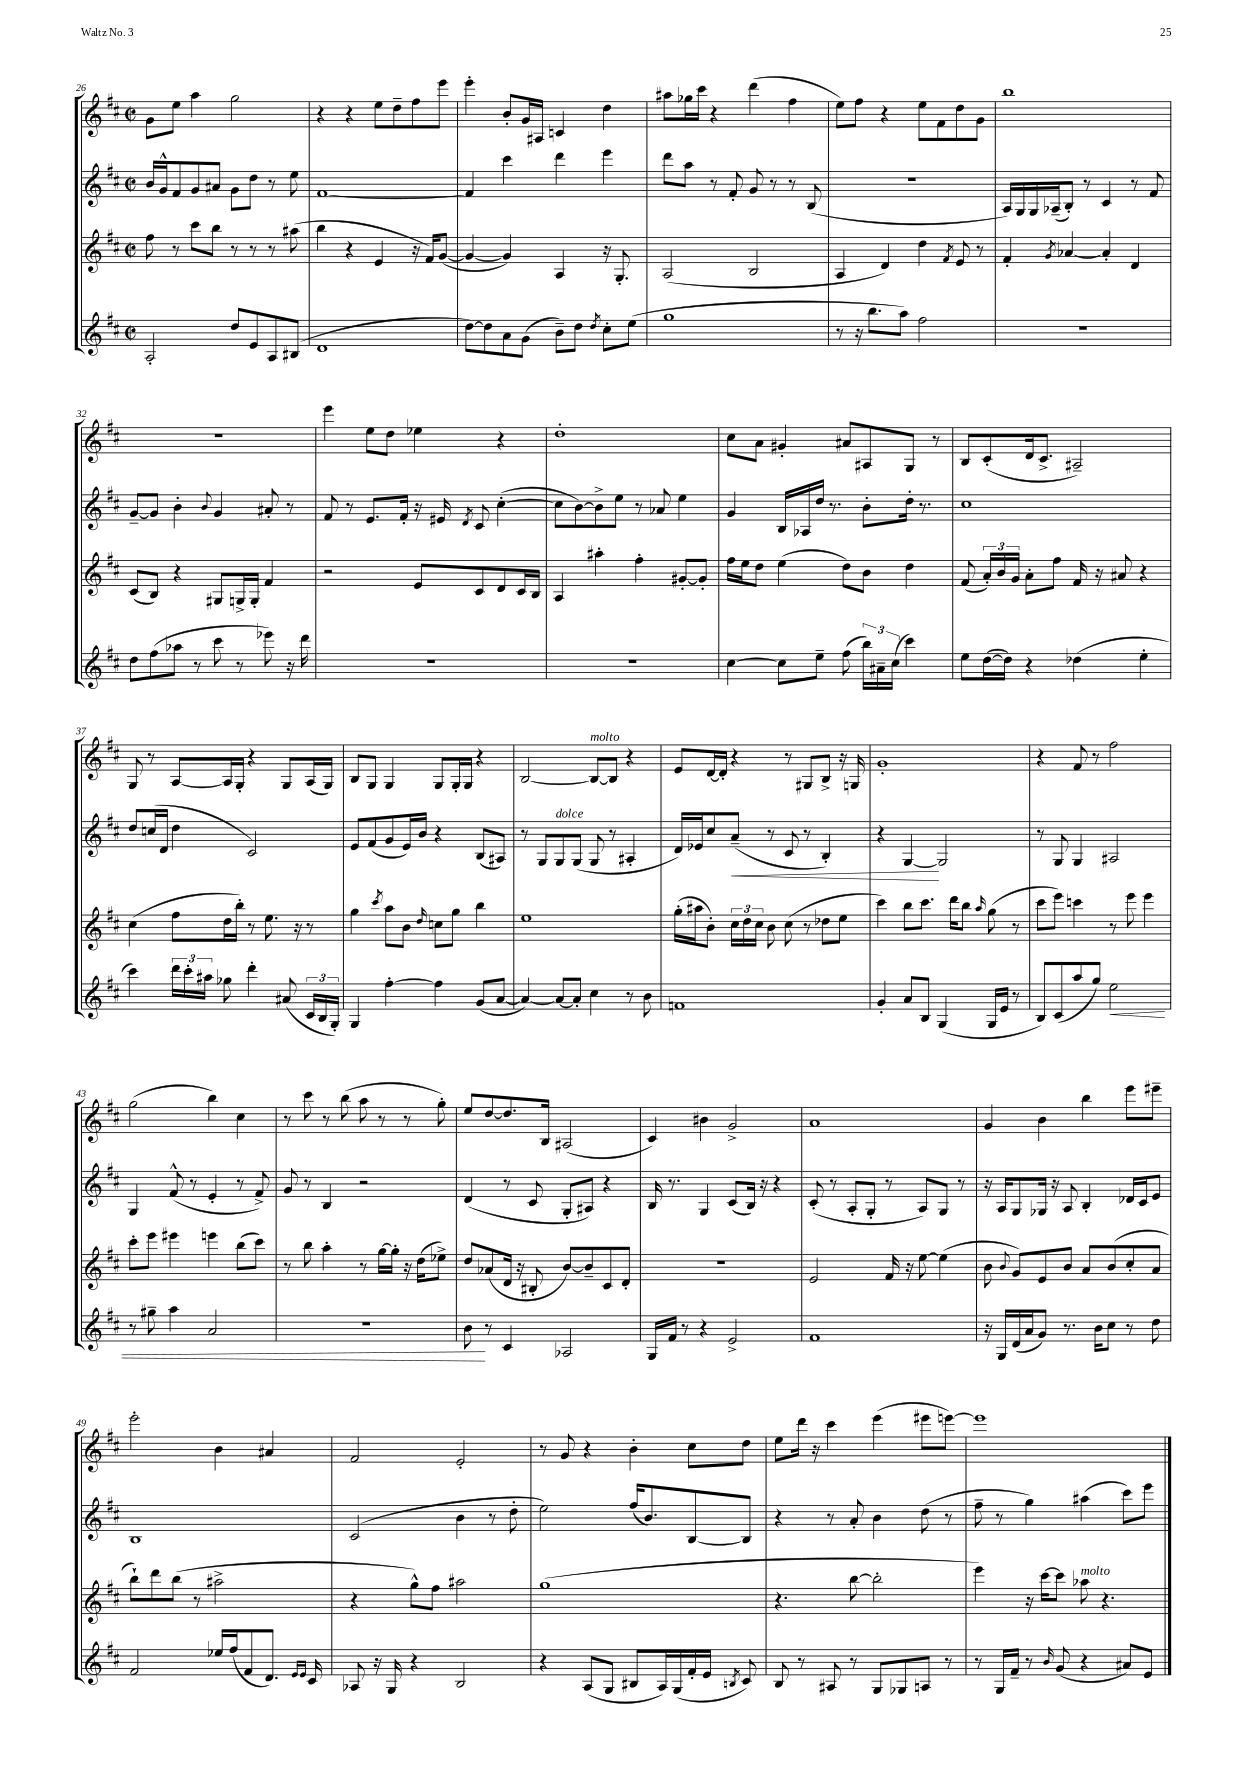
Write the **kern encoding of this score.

**kern	**kern	**kern	**kern
*staff4	*staff3	*staff2	*staff1
*clefG2	*clefG2	*clefG2	*clefG2
*k[f#c#]	*k[f#c#]	*k[f#c#]	*k[f#c#]
*M2/2	*M2/2	*M2/2	*M2/2
*met(c|)	*met(c|)	*met(c|)	*met(c|)
2A'/	8ff#\	16b/LL	8g\L
.	.	16g^^/J	.
.	8r	8f#/	8ee\J
.	8ccc#\L	8g/	4aa\
.	8bb\J	8a#/J	.
8dd/L	8r	8g\L	2gg\
8e/	8r	8dd\J	.
8A/	8r	8r	.
(8B#/J	(8aa#\	8ee\	.
=	=	=	=
1d	4bb\	[1f#	4r
.	4r	.	4r
.	4e/	.	8ee\L
.	.	.	8dd~\
.	16r	.	8ff#\
.	16f#/LK)	.	.
.	([8g/J	.	8eee\J
=	=	=	=
[8dd\L)	4g/_	4f#/]	4eee'\
8dd\]	.	.	.
8a\	4g/])	4ccc#\	8b'/L
(8g\J	.	.	16g/L
.	.	.	16A#/JJ
8b~\L)	4A/	4ddd\	4c/
8dd\J	.	.	.
8qdd/	.	.	.
8cc#'\L	16r	4eee\	4dd\
.	8.G'/	.	.
(8ee\J	.	.	.
=	=	=	=
1gg	(2A/	8ddd\L	8aa#\L
.	.	8aa\J	16gg-\L
.	.	.	16ccc#\JJ
.	.	8r	4r
.	.	8f#'/	.
.	2B/	8g/	(4ddd\
.	.	8r	.
.	.	8r	4ff#\
.	.	(8B/	.
=	=	=	=
8r	4A/	1r	8ee\L)
16r	.	.	8ff#\J
8.bb\L	.	.	.
.	4d/)	.	4r
8aa\J)	.	.	.
2ff#\	4dd\	.	8ee\L
.	.	.	8f#\
.	8qf#/	.	.
.	8e/	.	8dd\
.	8r	.	8g\J
=	=	=	=
1r	4f#'/	16A/LL)	1bb
.	.	16G/	.
.	.	16G/	.
.	.	(16A-~/J	.
.	8qg/	.	.
.	[4a-/	8B'/J)	.
.	.	8r	.
.	4a-'/]	4c#/	.
.	4d/	8r	.
.	.	8f#/	.
=	=	=	=
8dd\L	(8c#/L	[8g~/L	1r
(8ff#\	8B/J)	8g/]J	.
8aa-\J	4r	4b'\	.
8r	.	.	.
.	.	8qqb/	.
8ccc#\	8G#/L	4g/	.
8r	16G^/L	.	.
.	16G'/JJ	.	.
8eee-\)	4f#/	8a#'/	.
16r	.	8r	.
16ddd\	.	.	.
=	=	=	=
1r	2r	8f#/	4eee\
.	.	8r	.
.	.	8.e/L	8ee\L
.	.	.	8dd\J
.	.	16f#'/Jk	.
.	8e/L	16r	4ee-\
.	.	16e#/	.
.	.	8qd/	.
.	8c#/	8c#/	.
.	8d/	([4cc#'\	4r
.	16c#/L	.	.
.	16B/JJ	.	.
=	=	=	=
1r	4A/	8cc#\]L	1dd'
.	.	[8b\)	.
.	4aa#'\	8b^\]	.
.	.	8ee\J	.
.	4ff#'\	8r	.
.	.	8a-/	.
.	[8g#'/L	4ee\	.
.	8g#'/]J	.	.
=	=	=	=
[4cc#\	16ff#\LL	4g/	8cc#\L
.	16ee\J	.	.
.	8dd\J	.	8a\J
8cc#\]L	(4ee\	16B/LL	4g#'/
.	.	16A-/	.
8ee~\J	.	16dd/JJ	.
.	.	8.r	.
(8ff#\	8dd\L)	.	8a#/L
24bb\LL)	8b\J	8b'\L	8A#/
24a#~\	.	.	.
(24cc#\JJ	.	.	.
4ccc#\)	4dd\	16dd'\Jk	8G/J
.	.	8.r	.
.	.	.	8r
=	=	=	=
8ee\L	(8f#/	1cc#	8B/L
([16dd\L	24a'/LL)	.	(8c#'/
.	24b/	.	.
16dd\]JJ)	.	.	.
.	24g/JJ	.	.
4r	8a'\L	.	16d/k
.	.	.	8.c#^/J
.	8ff#\J	.	.
(4dd-\	16f#/	.	2A#~/)
.	16r	.	.
.	8a#/	.	.
4ee'\	4r	.	.
=	=	=	=
4ccc#\)	(4cc#\	8dd/L	8G/
.	.	(16cc/L	8r
.	.	16d/JJ	.
24ddd\LL	8ff#\L	4dd\	[8A/L
24ccc#'\	.	.	.
24aa#\JJ	.	.	.
8gg-\	16dd\L	.	16A/]L
.	16bb'\JJ)	.	16G'/JJ
4ddd'\	8r	2c#/)	4r
.	8.ee\	.	.
(8a#/	.	.	8G/L
.	16r	.	.
24c#/LL	8r	.	(16A/L
24B/	.	.	.
.	.	.	16G/JJ)
24G'/JJ)	.	.	.
=	=	=	=
4G/	4gg\	8e/L	8B/L
.	.	(8f#/	8G/J
.	8qccc#/	.	.
[4ff#'\	8aa\L	8g/	4G/
.	8b\J	16e/L)	.
.	.	16b/JJ	.
.	16qqdd/	.	.
4ff#\]	8cc\L	4r	8G/L
.	8gg\J	.	16G'/L
.	.	.	16G/JJ
(8g/L	4bb\	(8B/L	4r
[8a/J	.	8A#/J)	.
=	=	=	=
4a/_)	1ee	8r	[2B/
.	.	8G/L	.
8a/_L	.	8G/	.
8a'/]J	.	(8G/J	.
4cc#\	.	8G/	8B/_L
.	.	8r	8B/]J
8r	.	4A#'/	4r
8b\	.	.	.
=	=	=	=
1f	(16gg'\LL	16d/LL)	8e/L
.	16aa#\J	16e-/J	.
.	8b'\J)	8cc#/	[16d/L
.	.	.	16d'/]JJ
.	24cc#\LL	(8a~/J	4r
.	24dd\	.	.
.	24cc#\JJ	.	.
.	8b\	8r	.
.	(8cc#\	8c#/	8r
.	8r	8r	8G#/L
.	8dd-\L	4B'/)	8B^/J
.	8ee\J	.	16r
.	.	.	16G/
=	=	=	=
4g'/	4ccc#\)	4r	1g'
8a/L	8bb\L	[4G/	.
8B/J	8.ccc#\J	.	.
(4G/	.	2G/]	.
.	16ddd\LK	.	.
.	8bb\J	.	.
.	16qqaa/	.	.
16G/LL	(8gg\	.	.
16e/JJ	.	.	.
8r	8r	.	.
=	=	=	=
8B/L)	8ccc#\L	8r	4r
(8c#/	8eee\J)	8G/	.
8aa/	4ccc\	4G/	8f#/
8gg/J)	.	.	8r
2ee\	8r	2A#/	2ff#\
.	8eee\	.	.
.	4eee\	.	.
=	=	=	=
8r	8ccc#'\L	4G/	(2gg\
8gg#~\	8eee\J	.	.
4aa\	4eee#\	(8f#^^/	.
.	.	8r	.
2a/	4eee\	4e'/	4bb\)
.	(8bb\L	8r	4cc#\
.	8ccc#\J)	8f#^/)	.
=	=	=	=
1r	8r	8g/	8r
.	8bb\	8r	8ccc#\
.	4aa'\	4B/	8r
.	.	.	(8bb\
.	8r	2r	8aa\
.	[16gg\LL	.	8r
.	16gg'\]JJ	.	.
.	16r	.	8r
.	(16dd\LK	.	.
.	8ee-^\J)	.	8gg'\)
=	=	=	=
8b\	8dd/L	(4d/	8ee/L
8r	(8a-/	.	[8dd/
4c#/	16d/Jk	8r	8.dd/]
.	16r	.	.
.	8B#'/	8c#/	.
.	.	.	16B/Jk
2A-/	[8b/L)	8G'/L	(2A#/
.	8b~/]	8A#/J)	.
.	8c#/	4r	.
.	8d'/J	.	.
=	=	=	=
16G/LL	1r	16B/	4c#/)
16f#/JJ	.	8.r	.
8r	.	.	.
4r	.	4G/	4b#\
2e^/	.	(8c#/L	2g^/
.	.	16B/Jk)	.
.	.	16r	.
.	.	4r	.
=	=	=	=
1f#	2e/	(8c#'/	1a
.	.	8r	.
.	.	8A'/L	.
.	.	8G'/J	.
.	16f#/	8r	.
.	16r	.	.
.	[8ee\	8A/L)	.
.	(4ee\]	8G/J	.
.	.	8r	.
=	=	=	=
16r	8b\	16r	4g/
16G/LL	.	16A/LK	.
.	8qqb/	.	.
(16d/	8g/L)	8G/	.
16a/J	.	.	.
8g/J)	8e/	16G-/Jk	4b\
.	.	16r	.
8.r	8b/J	8A/	.
.	8a/L	4B'/	4bb\
16b\LK	.	.	.
8cc#\J	(8b/	.	.
8r	8cc#'/	16d-/LL	8eee\L
.	.	16c#/J	.
8dd\	8a/J	8e/J	8eee#~\J
=	=	=	=
2f#/	8bb`\L)	1B	2eee'\
.	8ddd\	.	.
.	(8bb\J	.	.
.	8r	.	.
16ee-/LL	2aa#^\	.	4b\
(16ff#/J	.	.	.
8f#/	.	.	.
8.d/J)	.	.	4a#/
16qqe/LL	.	.	.
16qqe/JJ	.	.	.
16c#/	.	.	.
=	=	=	=
8A-/	4r	(2c#/	2f#/
16r	.	.	.
16G/	.	.	.
4r	8gg^^\L)	.	.
.	8ff#\J	.	.
2B/	2aa#\	4b\	2e'/
.	.	8r	.
.	.	8dd'\	.
=	=	=	=
4r	(1gg	2ee\)	8r
.	.	.	8g/
(8A/L	.	.	4r
8G/J	.	.	.
8B#/L	.	(16ff#/LK	4b'\
.	.	8.b/)	.
16A/L)	.	.	.
(16G/	.	.	.
16f#'/	.	[8B/	8cc#\L
16e/JJ	.	.	.
8qB/	.	.	.
8c#/)	.	8B/]J	8dd\J
=	=	=	=
8B/	4.r	4r	8ee\L
8r	.	.	16ddd\Jk
.	.	.	16r
8A#/	.	8r	4ccc#\
8r	[8bb\	8a'/	.
8G/L	2bb'\]	4b\	(4eee\
8G-/	.	.	.
8A/J	.	(8dd\	8eee#\L
8r	.	8r	[8eee\J)
=	=	=	=
8r	4eee\)	8ff#~\	1eee]
16G/LL	.	8r	.
16f#~/JJ	.	.	.
8r	16r	4gg\)	.
.	[16ccc#\LK	.	.
16qqb/	.	.	.
(8g/	8ccc#\]J	.	.
4r	8aa-\	(4aa#\	.
.	4.r	.	.
8a#/L)	.	8ccc#\L)	.
8e/J	.	8eee\J	.
==	==	==	==
*-	*-	*-	*-
